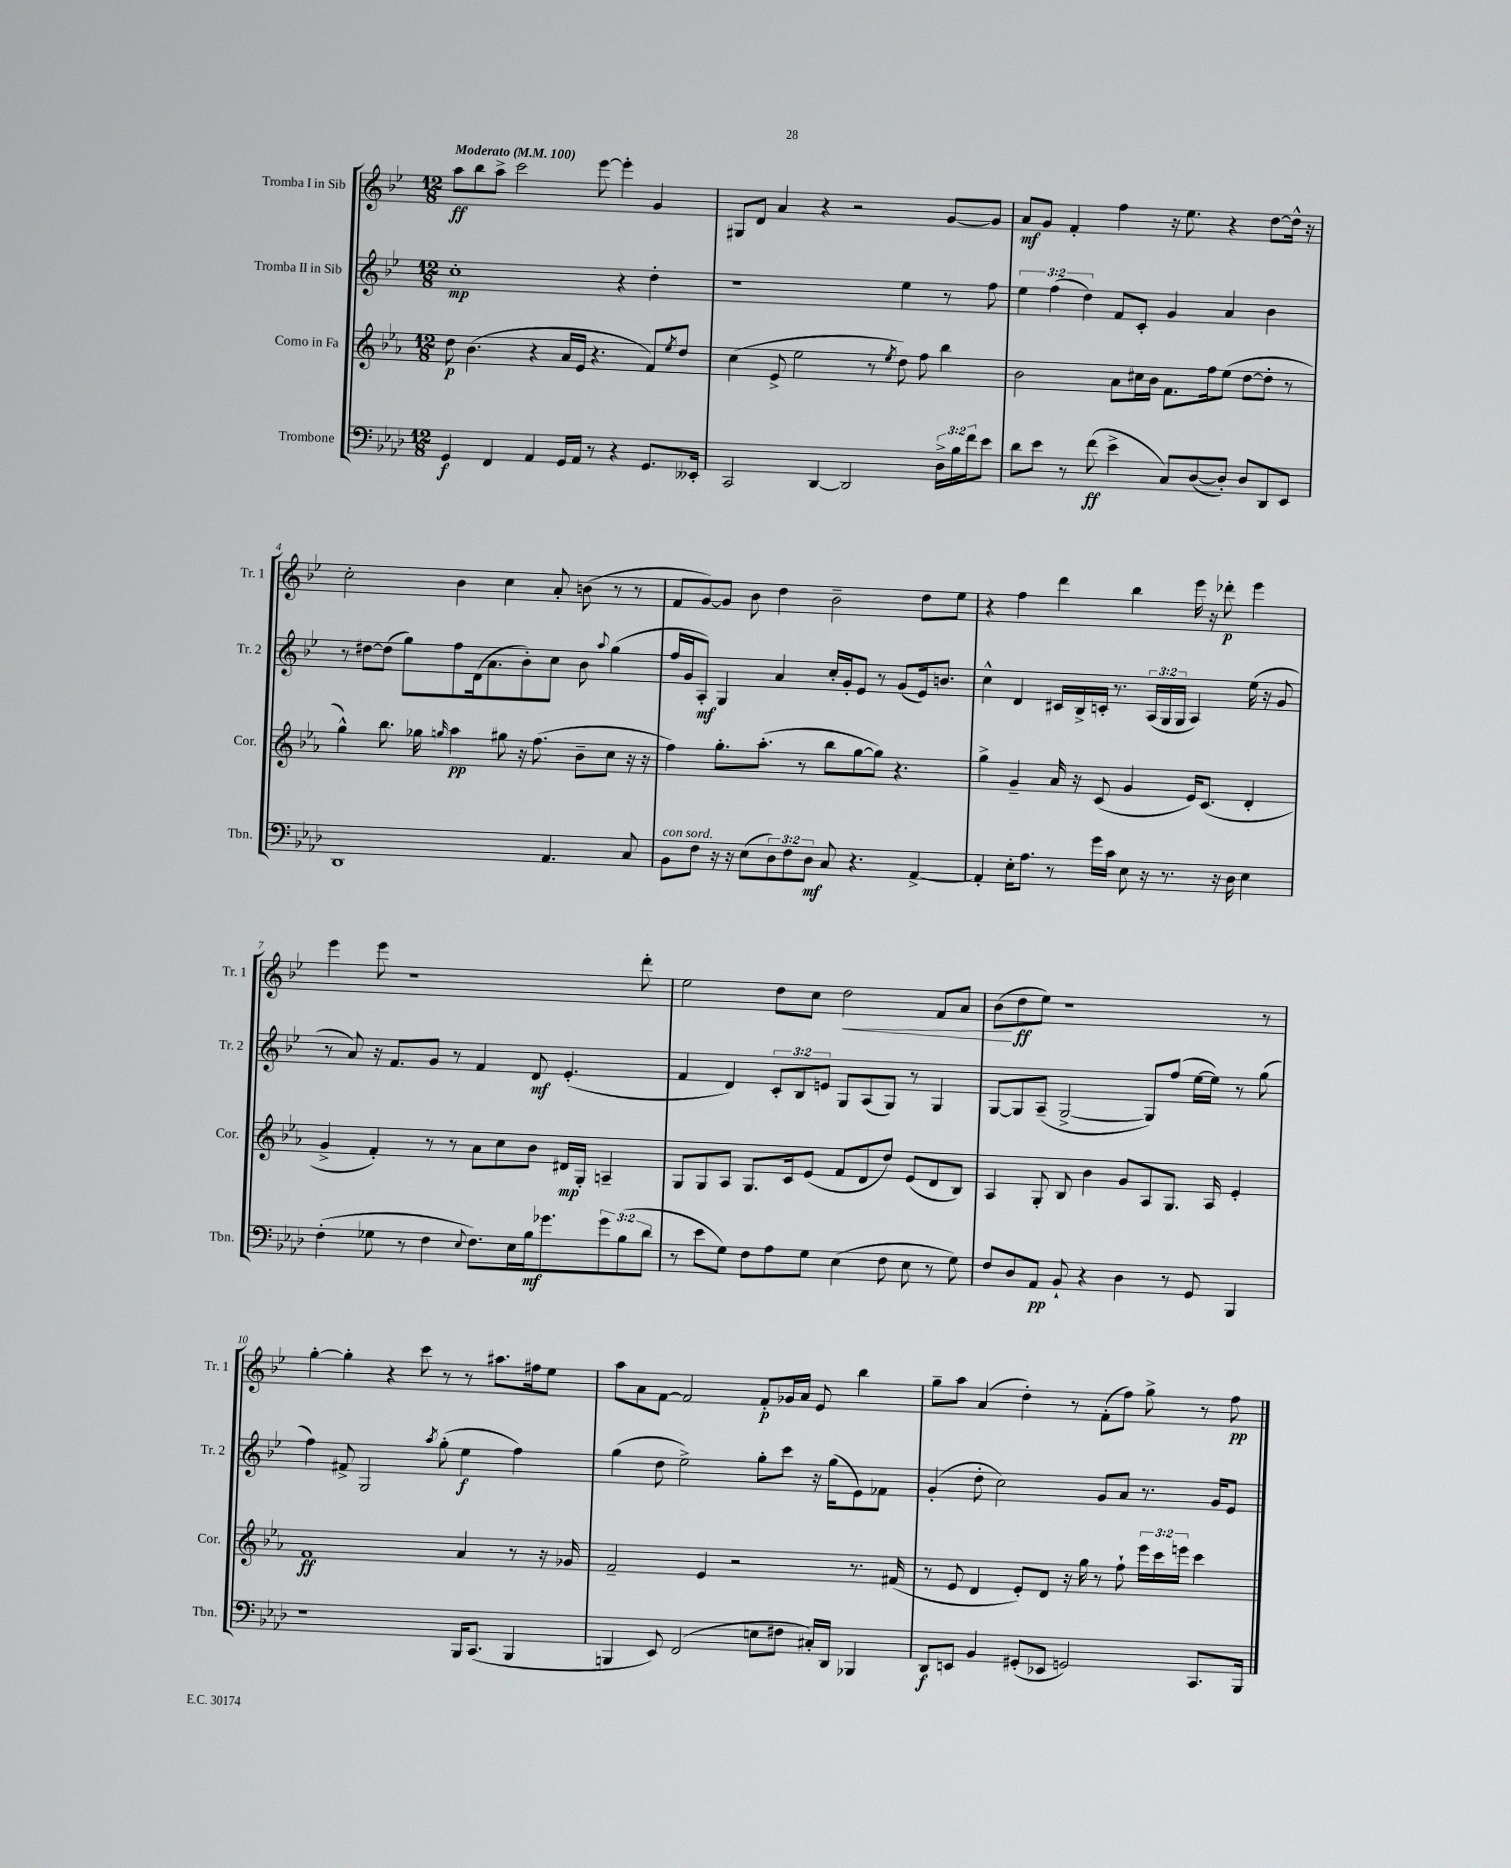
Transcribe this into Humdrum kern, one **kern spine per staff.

**kern	**kern	**kern	**kern
*staff4	*staff3	*staff2	*staff1
*clefF4	*clefG2	*clefG2	*clefG2
*k[b-e-a-d-]	*k[b-e-a-]	*k[b-e-]	*k[b-e-]
*M12/8	*M12/8	*M12/8	*M12/8
*MM100	*MM100	*MM100	*MM100
4GG	8dd	1cc'	8aa
.	(4.b-	.	8bb-
4FF	.	.	8aa^
.	.	.	2ccc
4AA-	4r	.	.
16GG	16a-	.	.
16AA-	16e-	.	.
8r	4.r	.	[8eee-
4r	.	4r	4eee-']
8.GG	8f)	4dd'	4g
.	8qee-	.	.
.	8dd	.	.
16EE--'	.	.	.
=	=	=	=
2CC	(4cc	1r	8G#
.	.	.	8d
.	8e-^	.	4a
.	2ee-	.	.
[4DD-	.	.	4r
2DD-]	.	.	2r
.	8r	.	.
.	8qee-	.	.
.	8dd)	4ee-	.
.	8ff	.	.
24D-^	4bb-	8r	[8g
24B-	.	.	.
24f	.	.	.
8e-	.	8ff	8g]
=	=	=	=
8d-	2b-	6ee-	8a
8e-	.	.	8g
.	.	(6ff	.
8r	.	.	4f'
.	.	6dd)	.
(8f	.	.	.
4e-^	8a-	8f	4ff
.	16cc#	8c'	.
.	16b-	.	.
8C)	8.f	4g	16r
.	.	.	8.ee-
([8D-	.	.	.
.	16ff	.	.
8D-'])	(8ee-	4a	4r
8D-	[8dd	.	.
8DD-	8dd']	4b-	[8dd
8EE-	8r	.	16dd^^]
.	.	.	16r
=	=	=	=
1DD-	4gg^^)	8r	2cc'
.	.	[8dd#	.
.	8.bb-	(8dd#]	.
.	.	8gg)	.
.	16gg-	.	.
.	16qqgg	.	.
.	4aa-	8ff	4b-
.	.	(16d	.
.	.	8.a	.
.	8gg#	.	4cc
.	16r	8b-')	.
.	(8.ff	.	.
4.AA-	.	8cc	8a'
.	8b-~	8b-	(8b
.	.	8qqaa	.
.	8cc	(4gg	8r
8C	16r	.	8r
.	16r	.	.
=	=	=	=
8BB-	4ff)	16ff	8f
.	.	16g	.
8F	.	8A')	[8g)
16r	8.gg'	4G	8g]
16r	.	.	.
(8E-	.	.	8b-
.	(8.aa-'	.	.
12D-)	.	4a	4dd
12F	.	.	.
.	8r	.	.
12D-	.	.	.
8C	8bb-	16cc'	2b-~
.	.	16g'	.
4.r	[8gg	8e-	.
.	8gg])	8r	.
.	4.r	(8g	.
[4AA-^	.	16e-)	8dd
.	.	8.b	.
.	.	.	8ee-
=	=	=	=
4AA-']	4gg^	4cc^^	4r
16E-'	4g~	4d	4ff
8.A-	.	.	.
8r	16a-	16c#	4ddd
.	16r	16B-^	.
16g	(8c	16c'	.
16c	.	8.r	.
8E-	4g	.	4bb-
16r	.	(24A	.
.	.	24G	.
8.r	.	.	.
.	.	24G	.
.	16e-)	4A)	16eee-
.	(8.c	.	16r
16r	.	.	8ddd-'
16D-	.	.	.
4E-	4d'	(16ee-	4eee-
.	.	16r	.
.	.	8g	.
=	=	=	=
(4F'	4g^	8r	4eee-
.	.	8a)	.
8G-	4f')	16r	8eee-
.	.	8.f	.
8r	.	.	1r
4F	8r	8g	.
.	8r	8r	.
8qqE-	.	.	.
8.F)	8a-	4f	.
.	8cc	.	.
16E-	.	.	.
16B-	8b-	8d	.
8.g-	.	.	.
.	16d#	(4.e-'	.
.	16G'	.	.
12g-	4A~	.	.
(12B-	.	.	.
.	.	.	8ddd'
12d-	.	.	.
=	=	=	=
8r	8G	4f	2ee-
8e-	8G	.	.
8G)	8A-	4d)	.
8F	8.G	.	.
8A-	.	12c'	8dd
.	16c	.	.
.	.	12B-	.
8G	(8e-	.	8cc
.	.	12e	.
(4E-	8f	8G	2dd
.	8d	(8A	.
8F	8dd)	8G)	.
8E-	(8e-	8r	.
8r	8d	4G	8f
8G)	8B-)	.	8a
=	=	=	=
8F	4A-	[8G	(8b-
8D-	.	8G]	8dd
8AA-	8G'	(8A~	8ee-)
8BB-`	8B-	[2G^	1r
4r	4b-	.	.
4D-	8g	.	.
.	8A-	8G])	.
8r	8.G	(8ff	.
8GG	.	[16ee-	.
.	16A-	16ee-])	.
4BBB-	4e-'	8r	.
.	.	(8gg	8r
=	=	=	=
1r	1f	4ff)	[4gg'
.	.	8f#^	4gg']
.	.	2G	.
.	.	.	4r
.	.	.	8ccc
.	.	8qaa	.
.	.	(8gg'	8r
16BBB-	4a-	4ee-	8r
(8.CC	.	.	.
.	.	.	8.aa#
4BBB-	8r	4ff)	.
.	.	.	16ff#
.	16r	.	8ee-
.	16g-	.	.
=	=	=	=
4BBB	2f~	(4gg	8aa
.	.	.	8a
8EE-)	.	8dd	[8f
(2FF	.	2ee-^)	2f]
.	4e-	.	.
.	2r	.	.
8E	.	8gg'	8f'
8F#	.	8ccc	16g-
.	.	.	16a
16C#')	.	16r	8e-
16DD-	.	(16gg	.
4BBB-	8.r	8e-)	4bb-
.	.	8f-	.
.	(16f#	.	.
=	=	=	=
8DD-	8r	(4g'	8gg~
8EE	8e-	.	8aa
4BB-	4d	8dd'	(4a
.	.	2cc)	.
(8GG#'	8e-')	.	4dd')
8EE-	8d	.	.
2GG)	16r	.	8r
.	16gg	.	.
.	8r	8g	(8f'
.	8ff`	8a	8ff)
.	24eee-	8.r	8gg^
.	24ccc	.	.
.	24eee	.	.
8.CC	4ccc	.	8r
.	.	16g	.
.	.	8e-	8ff
16BBB-	.	.	.
==	==	==	==
*-	*-	*-	*-
